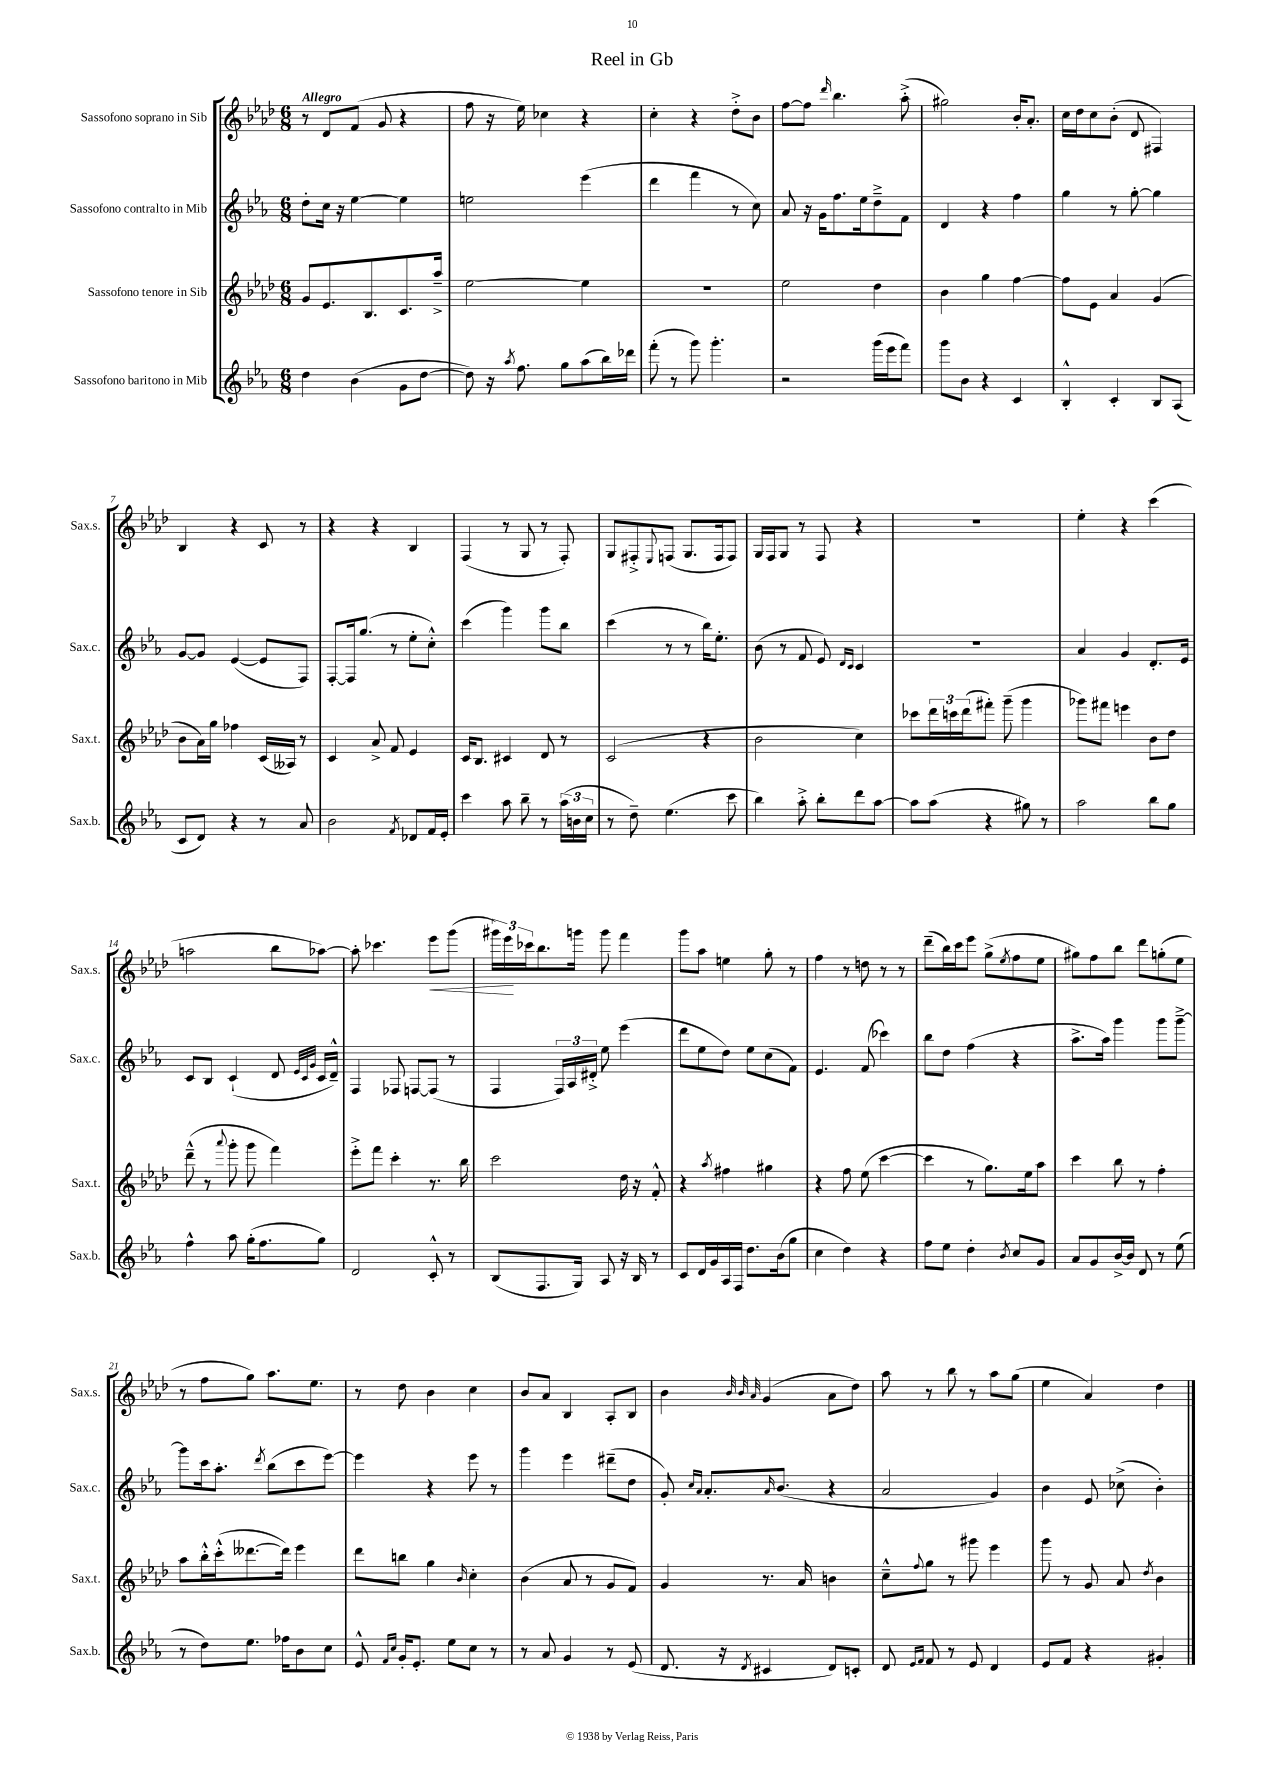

**kern	**kern	**kern	**kern
*staff4	*staff3	*staff2	*staff1
*clefG2	*clefG2	*clefG2	*clefG2
*k[b-e-a-]	*k[b-e-a-d-]	*k[b-e-a-]	*k[b-e-a-d-]
*M6/8	*M6/8	*M6/8	*M6/8
4dd	8g	8dd'	8r
.	8.e-	16cc	8d-
.	.	16r	.
(4b-	.	[4ee-	(8f
.	8.B-	.	.
.	.	.	8g
8g	8.c	4ee-]	4r
[8dd	.	.	.
.	16aa-~^	.	.
=	=	=	=
8dd])	[2ee-	2ee	8ff
16r	.	.	16r
8qaa-	.	.	.
8.ff	.	.	16ee-)
.	.	.	4cc-
8gg	.	.	.
(8aa-	4ee-]	(4eee-	4r
16bb-)	.	.	.
16ddd-	.	.	.
=	=	=	=
(8fff'	2.r	4ddd	4cc'
8r	.	.	.
8ggg)	.	4fff	4r
4.ggg'	.	.	.
.	.	8r	8dd-'^
.	.	8cc)	8b-
=	=	=	=
2r	2ee-	8a-	[8ff
.	.	16r	8ff]
.	.	16g	.
.	.	.	16qqddd-
.	.	8.ff	4.bb-
.	.	16ee-	.
(16ggg	4dd-	8dd~^	.
16eee-	.	.	.
8fff)	.	8f	(8aa-'^
=	=	=	=
8ggg	4b-	4d	2gg#)
8b-	.	.	.
4r	4gg	4r	.
4c	[4ff	4ff	16b-'
.	.	.	8.a-'
=	=	=	=
4B-'^^	8ff]	4gg	16cc
.	.	.	16dd-
.	8e-	.	8cc
4c'	4a-	8r	(8b-'
.	.	[8gg'	8d-
8B-	(4g	4gg]	4F#)
(8A-	.	.	.
=	=	=	=
8c	8b-	[8g	4B-
8d)	16a-)	8g]	.
.	16gg	.	.
4r	4ff-	([4e-	4r
8r	(16c	8e-]	8c
.	16A--)	.	.
8a-	8r	8F)	8r
=	=	=	=
2b-	4c	[8F'	4r
.	.	16F]	.
.	.	(8.gg	.
.	8a-^	.	4r
.	8f	8r	.
8qf	.	.	.
8d-	4e-	8ee-'	4B-
16f	.	8cc'^^)	.
16e-'	.	.	.
=	=	=	=
4ccc	16c	(4ccc	(4F
.	8.B-	.	.
8aa-	4c#	4ggg)	8r
8bb-~	.	.	8G
8r	8d-	8ggg	8r
(24aa-	8r	8bb-	8F')
24b	.	.	.
24cc	.	.	.
=	=	=	=
8r	(2c	(4ccc	8G
8dd~)	.	.	8F#'^
.	.	.	8qqE-
(4.ee-	.	8r	(8F
.	.	8r	8.G
.	4r	16bb-)	.
.	.	8.ee-'	16F
8ccc	.	.	8F)
=	=	=	=
4bb-)	2b-	(8b-	16G
.	.	.	16F
.	.	8r	8G
8aa-'^	.	8f	8r
8bb-'	.	8e-)	8F
.	.	16qqd	.
.	.	16qqc	.
8ddd	4cc)	4c	4r
[8aa-	.	.	.
=	=	=	=
8aa-]	8ccc-	2.r	2.r
(8aa-	24ddd-	.	.
.	24ccc	.	.
.	(24ddd-	.	.
4r	8fff#')	.	.
.	(8ggg~	.	.
8gg#)	4ggg	.	.
8r	.	.	.
=	=	=	=
2aa-	8ggg-)	4a-	4ee-'
.	8fff#	.	.
.	4eee	4g	4r
8bb-	8b-	8.d'	(4ccc
8gg	8dd-	.	.
.	.	16e-	.
=	=	=	=
4ff^^	(8ddd-~^^	8c	2aa
.	8r	8B-	.
.	8qqaaa-	.	.
8aa-	8ggg'	(4c`	.
(16gg'	8ggg	.	.
8.ff	.	.	.
.	4fff)	8d	8bb-
.	.	32qqe-	.
.	.	32qqc	.
.	.	32qqg	.
8gg)	.	16c	[8aa-)
.	.	16d~^^)	.
=	=	=	=
2d	8eee-'^	4F	8aa-']
.	8fff	.	4.ccc-
.	4ccc'	8F-	.
.	.	[8F	.
8c'^^	8.r	(8F]	8eee-
8r	.	8r	(8ggg
.	16bb-	.	.
=	=	=	=
(8B-	2ccc	4F	24ggg#)
.	.	.	24eee-
.	.	.	24ccc-
8.F	.	.	8.bb-
.	.	24F)	.
.	.	24A-	.
16G)	.	.	16ggg
.	.	24d#'^	.
8A-	.	8ee-	8ggg
16r	16dd-	(4eee-	4fff
16B-	16r	.	.
8r	8f'^^	.	.
=	=	=	=
8c	4r	8ddd	8ggg
16d	.	8ee-	8aa-
16g	.	.	.
.	8qaa-	.	.
16A-	4ff#	8dd)	4ee
16F	.	.	.
8.dd	.	8ee-	.
.	4gg#	(8cc	8gg'
(16b-	.	.	.
8gg	.	8f)	8r
=	=	=	=
4cc	4r	4.e-	4ff
4dd)	8ff	.	8r
.	(8ee-	(8f	8dd
4r	[4ccc	4ccc-)	8r
.	.	.	8r
=	=	=	=
8ff	4ccc]	8bb-	(8ddd-~
8ee-	.	8dd	16bb-)
.	.	.	16ccc
4dd'	8r	(4ff	8eee-
.	8.gg)	.	(8gg^
8qb-	.	.	8qee-
8cc	.	4r	8ff
.	16ee-	.	.
8g	8aa-	.	8ee-
=	=	=	=
8a-	4ccc	8.aa-^	8gg#)
8g	.	.	8ff
.	.	16aa-)	.
[16b-^	8bb-	4ggg	8bb-
16b-]	.	.	.
8d	8r	.	8ddd-
8r	4ff'	8ggg	(8gg'
(8ee-	.	[8ggg~^	8ee-
=	=	=	=
8r	8aa-	8ggg]	8r
8dd)	16bb-'^^	16ccc	8ff
.	(16ccc'^^	8.aa-'	.
8.ee-	[8.ddd--	.	8gg)
.	.	8qddd	.
.	.	(8bb-	8.aa-
16ff-	16ddd--])	.	.
8b-	4eee-	8ccc	.
.	.	.	8.ee-
8cc	.	[8eee-)	.
=	=	=	=
8e-^^	8ddd-	4eee-]	8r
16qqf	.	.	.
16qqcc	.	.	.
16g'	8bb	.	8dd-
8.e-'	.	.	.
.	4gg	4r	4b-
8ee-	.	.	.
.	16qqb-	.	.
8cc	4cc'	8eee-	4cc
8r	.	8r	.
=	=	=	=
8r	(4b-	4ggg	8b-
8a-	.	.	8a-
4g	8a-	4eee-	4B-
.	8r	.	.
8r	8g	(8ddd#~	8A-'
(8e-	8f)	8dd	8B-
=	=	=	=
8.d	4g	8g')	4b-
.	.	16qqcc	.
.	.	16qqa-	.
.	.	8.a-'	.
16r	.	.	.
.	.	.	32qqb-
.	.	.	32qqb-
8qd	.	.	32qqa-
4c#	8.r	.	(4g
.	.	16qqa-	.
.	.	(8.b-	.
.	16a-	.	.
8d)	4b	4r	8a-
8c'	.	.	8dd-)
=	=	=	=
8d	8cc~^^	2a-	8aa-
16qqe-	.	.	.
16qqf	8qqff	.	.
8f	8gg	.	8r
8r	8r	.	8bb-
8e-	8ggg#	.	8r
4d	4eee-	4g)	8aa-
.	.	.	(8gg
=	=	=	=
8e-	8ggg	4b-	4ee-
8f	8r	.	.
4r	8g	8e-	4a-)
.	8a-	(8cc-^	.
.	8qdd-	.	.
4g#'	4b-	4b-')	4dd-
==	==	==	==
*-	*-	*-	*-
